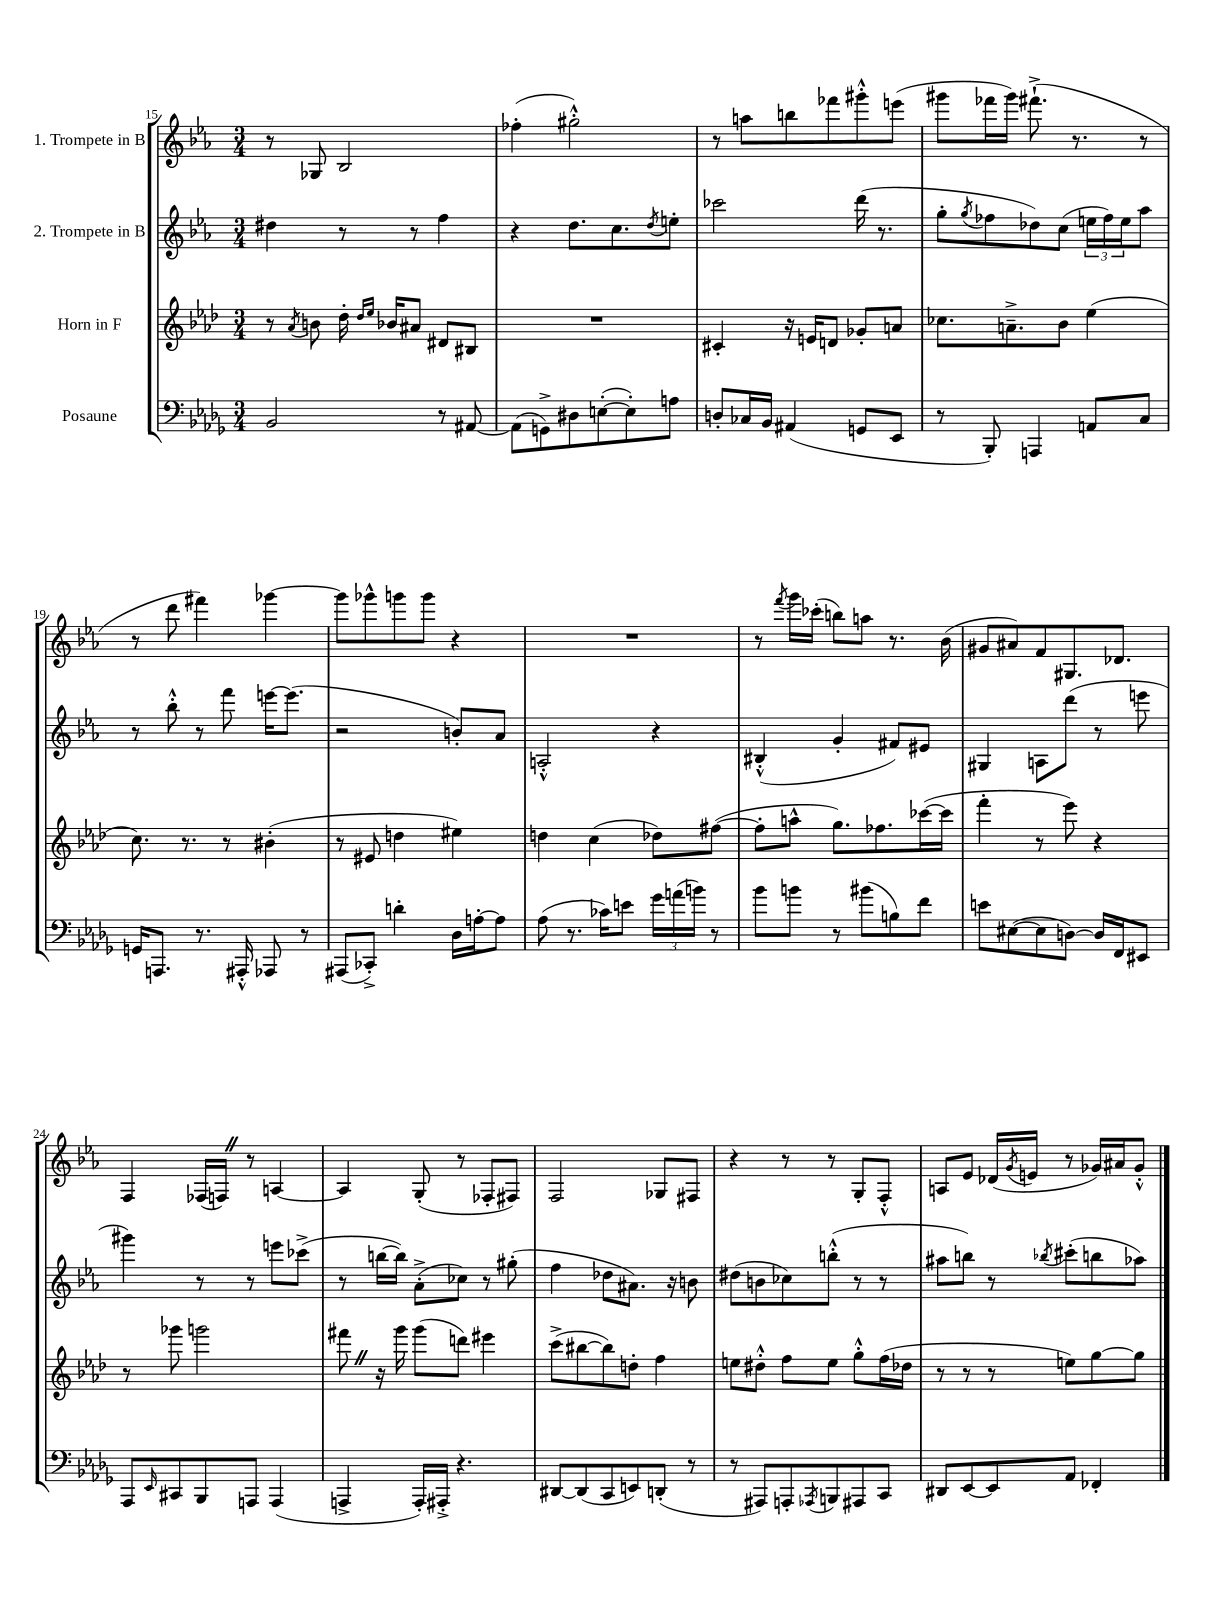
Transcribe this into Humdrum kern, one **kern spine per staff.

**kern	**kern	**kern	**kern
*part4	*part3	*part2	*part1
*staff4	*staff3	*staff2	*staff1
*I"Posaune	*I"Horn in F	*I"2. Trompete in B	*I"1. Trompete in B
*clefF4	*clefG2	*clefG2	*clefG2
*k[b-e-a-d-g-]	*k[b-e-a-d-]	*k[b-e-a-]	*k[b-e-a-]
*M3/4	*M3/4	*M3/4	*M3/4
=15	=15	=15	=15
2BB-/	8r	4dd#X\	8r
.	8qa-/	.	.
.	8bn\	.	8G-X/
.	16dd-'\	8r	2B-/
.	16qqdd-/LL	.	.
.	16qqee-/JJ	.	.
.	16b-X/KL	.	.
.	8a#X/J	8r	.
8r	8d#X/L	4ff\	.
[8AA#X/	8B#X/J	.	.
=16	=16	=16	=16
(8AA#\L]	2.r	4r	(4ff-X'\
8GGn^\)	.	.	.
8D#X\	.	8.dd\L	2gg#X'^^\)
([8En'\	.	.	.
.	.	8.cc\	.
8E'\])	.	.	.
.	.	8qdd/	.
8An\J	.	8een'\J	.
=17	=17	=17	=17
8Dn'/L	4c#X'/	2ccc-X\	8r
16C-X/L	.	.	8aan\L
16BB-/JJ	.	.	.
(4AA#X/	16r	.	8bbn\
.	16en/KL	.	.
.	8dn/J	.	8fff-X\
8GGn/L	8g-X'/L	(16ddd\	8ggg#X'^^\
.	.	8.r	.
8EE-/J	8an/J	.	(8eeen\J
=18	=18	=18	=18
8r	8.cc-X\L	8gg'\L	8ggg#X\L
.	.	8qgg/	.
8BBB-'/)	.	8ff-X\	16fff-X\L
.	8.an~^\	.	16ggg#\JJ)
4AAAn/	.	8dd-X\)	(8.fff#X`^\
.	8b-\J	(8cc\J	.
.	.	.	8.r
8AAn/L	(4ee-\	24een\LL	.
.	.	24ff-\)	.
.	.	24ee\J	.
8C/J	.	8aa-\J	8r
!!LO:LB:g=z
=19	=19	=19	=19
16GGn/KL	8.cc\)	8r	8r
8.AAAn/J	.	.	.
.	.	8bb-'^^\	8ddd\
.	8.r	.	.
8.r	.	8r	4fff#X\)
.	8r	8fff\	.
16AAA#X'^^/	.	.	.
8AAA-X/	(4b#X'\	[16eeen\KL	[4ggg-X\
.	.	(8.eee\J]	.
8r	.	.	.
=20	=20	=20	=20
(8AAA#X/L	8r	2r	8ggg-\L]
8CC-X'^/J)	8e#X/	.	8ggg-X^^\
4dn'\	4ddn\	.	8gggn\
.	.	.	8ggg\J
16D-\LL	4ee#X\)	8bn'/L)	4r
[16An'\J	.	.	.
8A\J]	.	8a-/J	.
=21	=21	=21	=21
(8A-\	4ddn\	2An'^^/	2.r
8.r	.	.	.
.	(4cc\	.	.
16c-X\KL)	.	.	.
8en\J	.	.	.
24g-\LL	8dd-X\L)	4r	.
(24an\	.	.	.
24bn\JJ)	.	.	.
8r	([8ff#X\J	.	.
=22	=22	=22	=22
8b-\L	8ff#'\L]	(4B#X'^^/	8r
.	.	.	8qfff/
8bn\J	8aan^^\J	.	16ggg\LL
.	.	.	(16ccc-X'\JJ
8r	8.gg\L)	4g'/	8bbn\L)
(8b#X\L	.	.	8aan\J
.	8.ff-X\	.	.
8Bn\)	.	8f#X/L)	8.r
8f\J	([16ccc-X\L	8e#X/J	.
.	16ccc-\JJ]	.	(16b-\
=23	=23	=23	=23
8en\L	4fff'\	4G#X/	8g#X/L
([8E#X\	.	.	8a#X/)
8E#\]	8r	8An\L	8f/
[8Dn\J)	8eee-\)	(8ddd\J	8.G#X/
16D/LL]	4r	8r	.
16FF/J	.	.	8.d-X/J
8EE#X/J	.	8eeen\	.
!!LO:LB:g=z
=24	=24	=24	=24
8AAA-/L	8r	4ggg#X\)	4F/
16qqEE-/	.	.	.
8CC#X/	8ggg-X\	.	.
8BBB-/	2gggn\	8r	(16F-X/LL
.	.	.	16FnZ/JJ)
8AAAn/J	.	8r	8r
(4AAA/	.	8eeen\L	[4An/
.	.	(8ccc-X^\J	.
=25	=25	=25	=25
4AAAn^/	8fff#XZ\	8r	4A/]
.	16r	[16bbn\LL	.
.	16ggg\	16bb\JJ])	.
16AAA'/LL)	(8ggg\L	(8a-'^\L	(8G'/
16AAA#X'^/JJ	.	.	.
4.r	8dddn\J)	8cc-X\J)	8r
.	4eee#X\	8r	8F-X'/L
.	.	(8gg#X'\	8F#X/J)
=26	=26	=26	=26
[8DD#X/L	(8ccc^\L	4ff\	2F/
(8DD#/]	[8bb#X\	.	.
8CC/	8bb#\])	8dd-X\L	.
8EEn/)	8ddn'\J	8.a#X\J)	.
(8DDn'/J	4ff\	.	8G-X/L
.	.	16r	.
8r	.	8bn\	8F#X/J
=27	=27	=27	=27
8r	8een\L	(8dd#X\L	4r
8AAA#X/L)	8dd#X'^^\J	8bn\	.
8AAAn'/	8ff\L	8cc-X\)	8r
8qAAA-X/	.	.	.
8BBBn/	8ee\J	(8bbn'^^\J	8r
8AAA#X/	8gg'^^\L	8r	8G'/L
8CC/J	(16ff\L	8r	8F'^^/J
.	16dd-X\JJ	.	.
=28	=28	=28	=28
8DD#X/L	8r	8aa#X\L	8An/L
[8EE-/	8r	8bbn\J)	8e-/J
8EE-/]	8r	8r	(16d-X/LL
.	.	.	8qg/
.	.	.	16en/JJ
.	.	8qbb-X/	.
8AA-/J	8een\L)	(8ccc#X'\L	8r
4FF-X'/	[8gg\	8bbn\	16g-X/LL)
.	.	.	16a#X/J
.	8gg\J]	8aa-X\J)	8g-'^^/J
==	==	==	==
*-	*-	*-	*-
